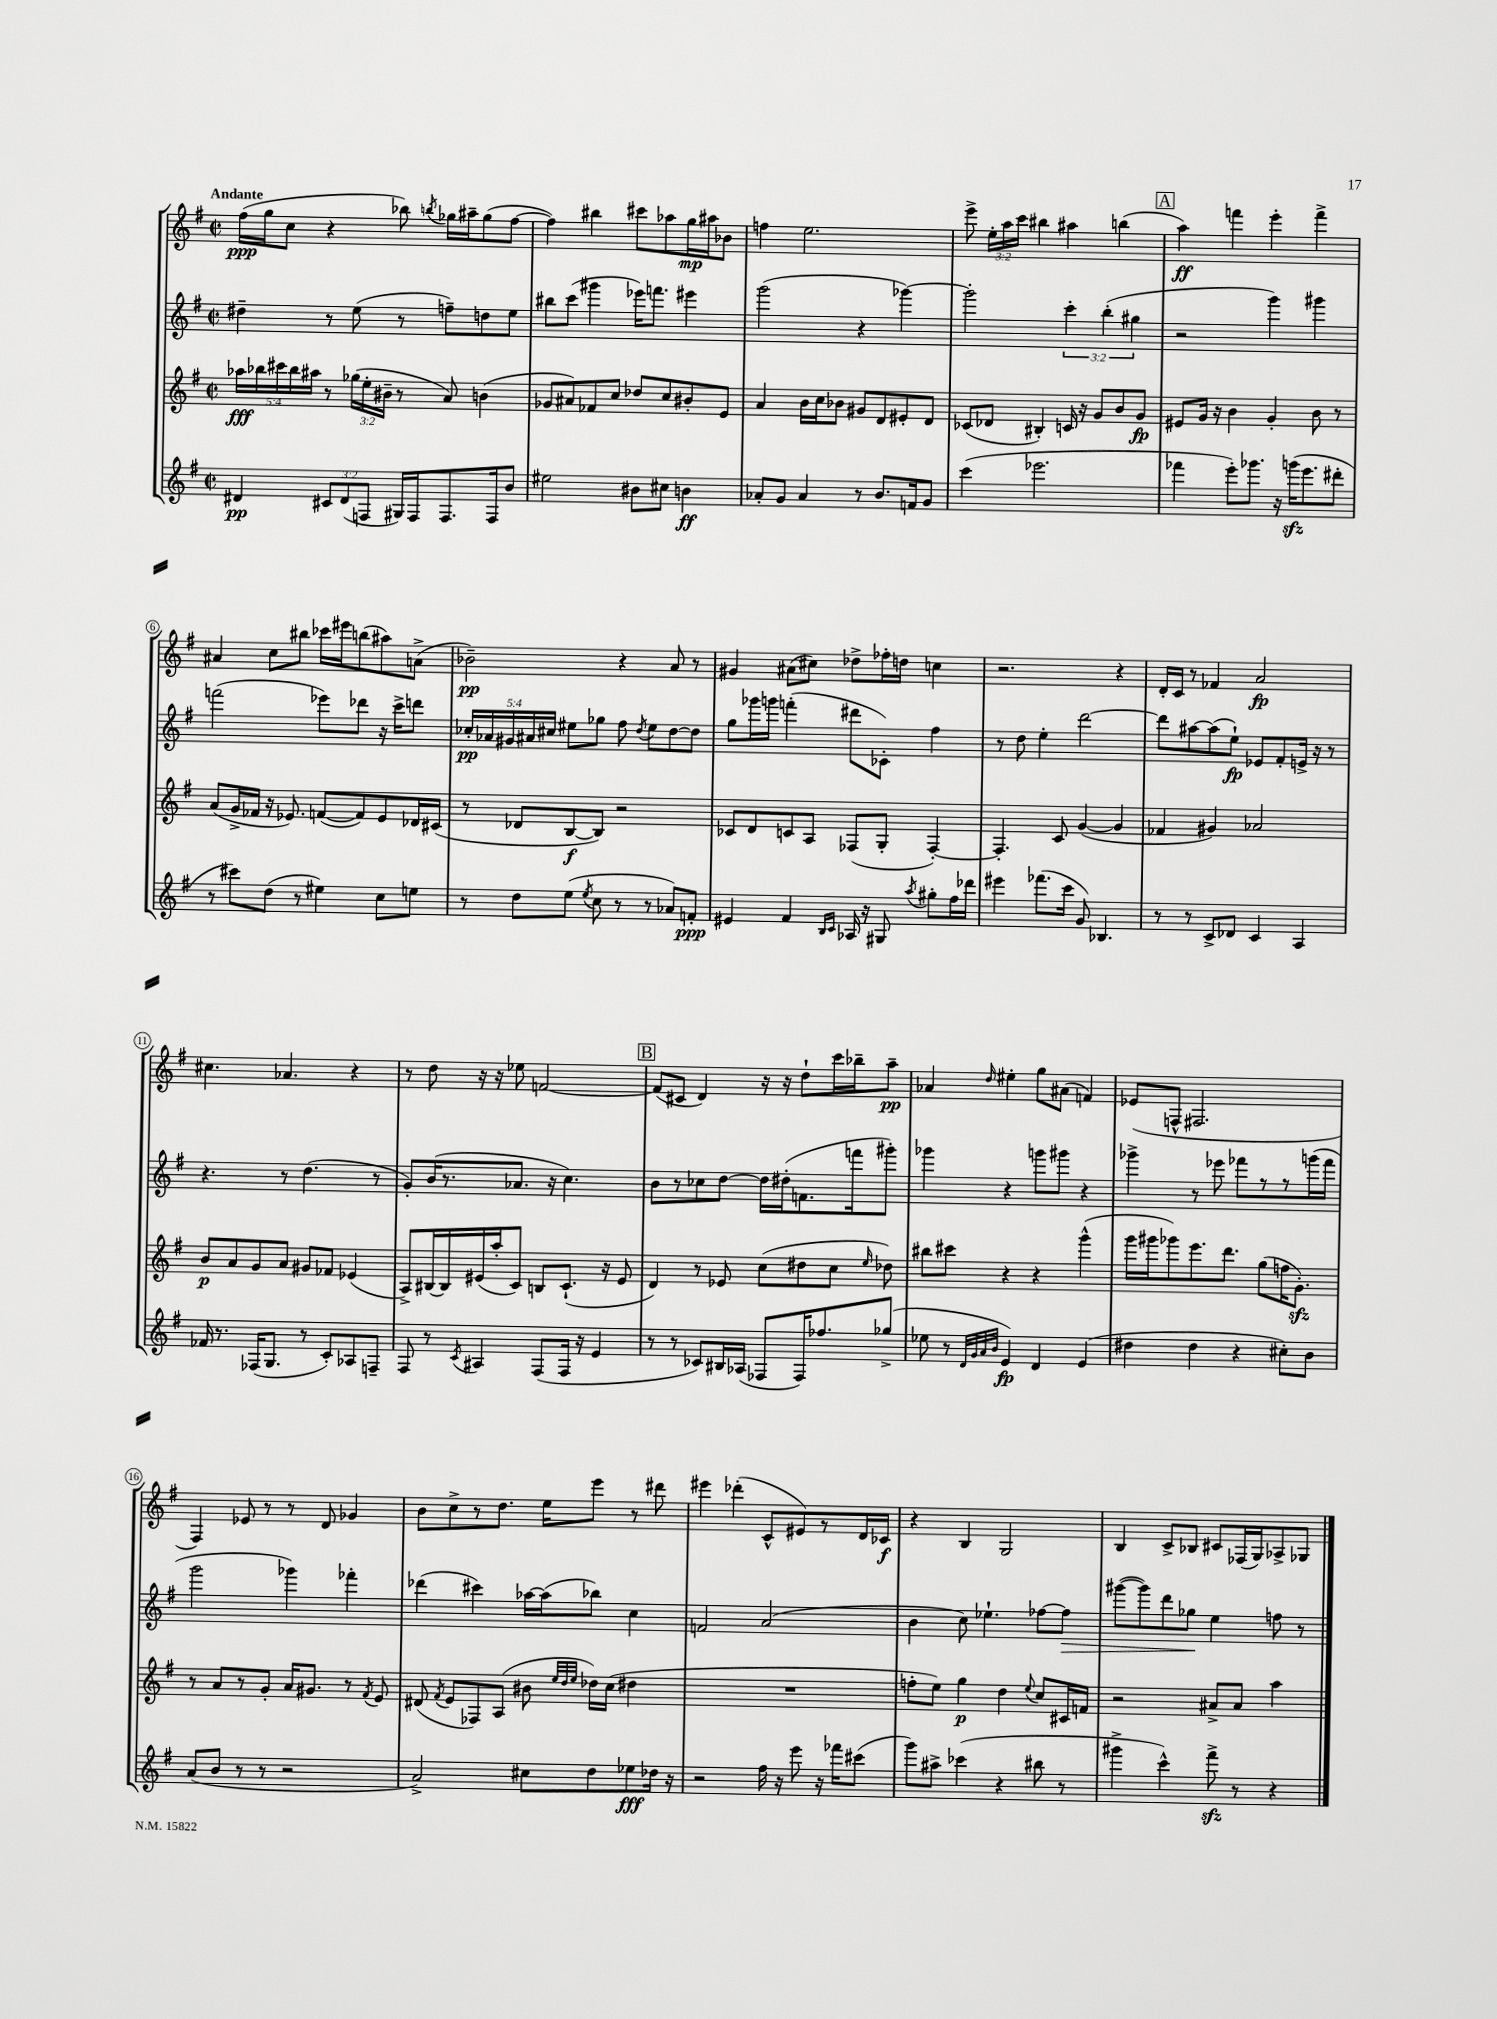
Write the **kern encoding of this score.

**kern	**dynam	**kern	**dynam	**kern	**dynam	**kern	**dynam
*part4	*part4	*part3	*part3	*part2	*part2	*part1	*part1
*staff4	*staff4	*staff3	*staff3	*staff2	*staff2	*staff1	*staff1
*clefG2	*	*clefG2	*	*clefG2	*	*clefG2	*
*k[f#]	*	*k[f#]	*	*k[f#]	*	*k[f#]	*
*M2/2	*	*M2/2	*	*M2/2	*	*M2/2	*
*met(c|)	*	*met(c|)	*	*met(c|)	*	*met(c|)	*
=1	=1	=1	=1	=1	=1	=1	=1
!	!	!	!	!	!	!LO:TX:a:B:t=Andante	!
4d#X/	pp	20aa-X\LL	fff	4dd#X~\	.	(16ff#\LL	ppp
.	.	20bb-X\	.	.	.	.	.
.	.	.	.	.	.	16gg\J	.
.	.	20ccc#X\	.	.	.	.	.
.	.	.	.	.	.	8cc\J	.
.	.	20bb-\	.	.	.	.	.
.	.	20aa#X\JJ	.	.	.	.	.
12c#X/L	.	8r	.	8r	.	4r	.
(12d#/	.	.	.	.	.	.	.
.	.	(24gg-X\LL	.	(8ee\	.	.	.
12Fn/J	.	24ee'\	.	.	.	.	.
.	.	24b#X~\JJ	.	.	.	.	.
16G#X/LL)	.	8r	.	8r	.	8bb-X\)	.
16F/J	.	.	.	.	.	.	.
.	.	.	.	.	.	8qbbn/	.
8.F/	.	8a/)	.	8ffn~\L)	.	16gg-X\LL	.
.	.	.	.	.	.	16aa#X~\J	.
.	.	(4bn\	.	8ddn\	.	(8gg-\	.
16F/k	.	.	.	.	.	.	.
8b/J	.	.	.	8ee\J	.	[8ff#\J	.
=2	=2	=2	=2	=2	=2	=2	=2
2ee#X\	.	8g-X/L	.	8bb#X\L	.	4ff#\])	.
.	.	8a#X/)	.	(8ccc\J	.	.	.
.	.	8f-X/	.	4ggg#X\	.	4bb#X\	.
.	.	8cc/J	.	.	.	.	.
8b#X\L	.	8dd-X/L	.	16eee-X\KL)	.	8ccc#X\L	.
.	.	.	.	8.fffn\J	.	.	.
8cc#X\J	.	8cc/	.	.	.	8aa-X\	.
4bn\	ff	8b#X'/	.	4eee#X\	.	16gg\L	mp
.	.	.	.	.	.	16aa#X\J	.
.	.	8e/J	.	.	.	8b-X\J	.
=3	=3	=3	=3	=3	=3	=3	=3
8a-X'/L	.	4a/	.	(2ggg\	.	4ffn\	.
8g/J	.	.	.	.	.	.	.
4a-/	.	16b\LL	.	.	.	2.ee\	.
.	.	16cc\J	.	.	.	.	.
.	.	8b-X\J	.	.	.	.	.
8r	.	8g#X/L	.	4r	.	.	.
8.b/L	.	8d/	.	.	.	.	.
.	.	8e#X'/	.	[4ggg-X\)	.	.	.
16fn/k	.	.	.	.	.	.	.
8g/J	.	8d/J	.	.	.	.	.
=4	=4	=4	=4	=4	=4	=4	=4
(4ccc\	.	(8c-X/L	.	2ggg-'\]	.	8eee^\	.
.	.	8d-X/J	.	.	.	24ee'\LL	.
.	.	.	.	.	.	24aa\	.
.	.	.	.	.	.	24ccc\JJ	.
2.eee-X\	.	4B#X'/)	.	.	.	4bb#X\	.
.	.	16cn/	.	6ccc'\	.	4aa#X\	.
.	.	16r	.	.	.	.	.
.	.	8g/L	.	.	.	.	.
.	.	.	.	(6bb'\	.	.	.
.	.	8b/	.	.	.	(4bbn\	.
.	.	.	.	6gg#X\	.	.	.
.	.	8g/J	fp	.	.	.	.
!!LO:REH:place=s1:t=A
=5	=5	=5	=5	=5	=5	=5	=5
4fff-X\	.	8e#X/L	.	2r	.	4aa\)	ff
.	.	16g/Jk	.	.	.	.	.
.	.	16r	.	.	.	.	.
8eee'\L)	.	4b\	.	.	.	4fffn\	.
8.ggg-X\J	.	.	.	.	.	.	.
.	.	4g'/	.	4ggg\)	.	4eee'\	.
16r	.	.	.	.	.	.	.
(16gggnzz\KL	.	.	.	.	.	.	.
8.eee\	.	.	.	.	.	.	.
.	.	8b\	.	4ggg#X\	.	4fff^\	.
8ddd#X'\J	.	8r	.	.	.	.	.
!!LO:LB:g=z
=6	=6	=6	=6	=6	=6	=6	=6
8r	.	(8a/L	.	(2fffn\	.	4a#X/	.
8ccc#X\L)	.	16g^/L	.	.	.	.	.
.	.	16f-X/JJ	.	.	.	.	.
(8dd\J	.	16r	.	.	.	8cc\L	.
.	.	8.e-X/)	.	.	.	.	.
8r	.	.	.	.	.	8bb#X\J	.
4ee#X\)	.	([8fn/L	.	8eee-X\L)	.	16ccc-X\LL	.
.	.	.	.	.	.	16eee#X\J	.
.	.	8f/])	.	8ddd-X\J	.	(8bbn\	.
8cc\L	.	8e-/	.	16r	.	8aa#X\)	.
.	.	.	.	16ccc^\KL	.	.	.
8een\J	.	16d-X/L	.	8dddn\J	.	(8an^\J	.
.	.	(16c#X/JJ	.	.	.	.	.
=7	=7	=7	=7	=7	=7	=7	=7
8r	.	8r	.	20cc-X'/LL	pp	2b-X~\)	pp
.	.	.	.	20a-X/	.	.	.
.	.	.	.	20g#X/	.	.	.
8dd\L	.	8d-X/L	.	.	.	.	.
.	.	.	.	20a#X/	.	.	.
.	.	.	.	20cc#X/JJ	.	.	.
(8ee\J	.	[8B/	f	8ee#X\L	.	.	.
8qee/	.	.	.	.	.	.	.
8cc\	.	8B/J])	.	8gg-X\J	.	.	.
8r	.	2r	.	8ff#\	.	4r	.
.	.	.	.	8qdd/	.	.	.
8r	.	.	.	8ee#\L	.	.	.
8a-X/L)	.	.	.	[8dd\	.	8a/	.
8fn'/J	ppp	.	.	8dd\J]	.	8r	.
=8	=8	=8	=8	=8	=8	=8	=8
4e#X/	.	8c-X/L	.	8gg\L	.	4g#X/	.
.	.	8d/	.	16ggg-X\L	.	.	.
.	.	.	.	16gggn\JJ	.	.	.
4f#/	.	8cn/	.	(4fffn'\	.	(8a#X\L	.
.	.	8A/J	.	.	.	8cc#X\J)	.
16qqB/LL	.	.	.	.	.	.	.
16qqc/JJ	.	.	.	.	.	.	.
16A-X/	.	(8F-X/L	.	8ddd#X\L	.	8dd-X^\L	.
16r	.	.	.	.	.	.	.
8G#X/	.	8G'/J	.	8c-X'\J)	.	16ff-X'\L	.
.	.	.	.	.	.	16ddn\JJ	.
8qaa/	.	.	.	.	.	.	.
8gg#X'\L	.	[4F-'/)	.	4ff#\	.	4ccn\	.
16ff#\L	.	.	.	.	.	.	.
16ddd-X\JJ	.	.	.	.	.	.	.
=9	=9	=9	=9	=9	=9	=9	=9
4eee#X\	.	4.F-'/]	.	8r	.	2.r	.
.	.	.	.	8dd\	.	.	.
(8.fff-X\L	.	.	.	4ee'\	.	.	.
.	.	8c/	.	.	.	.	.
16ccc\Jk	.	.	.	.	.	.	.
8g/)	.	([4g/	.	[2ddd\	.	.	.
4.B-X/	.	.	.	.	.	.	.
.	.	4g/]	.	.	.	4r	.
=10	=10	=10	=10	=10	=10	=10	=10
8r	.	4f-X/	.	8ddd\L]	.	16d'/LL	.
.	.	.	.	.	.	16c/JJ	.
8r	.	.	.	[8aa#X\	.	8r	.
8c^/L	.	4g#X/)	.	(8aa#\]	.	4f-X/	.
8d-X/J	.	.	.	8ee`\J)	fp	.	.
4c/	.	2a-X/	.	8e-X/L	.	2a/	fp
.	.	.	.	8f#'/	.	.	.
4A/	.	.	.	16en^/Jk	.	.	.
.	.	.	.	16r	.	.	.
.	.	.	.	8r	.	.	.
!!LO:LB:g=z
=11	=11	=11	=11	=11	=11	=11	=11
16f-X/	.	8b/L	p	4.r	.	4.cc#X\	.
8.r	.	.	.	.	.	.	.
.	.	8a/	.	.	.	.	.
(16F-X/KL	.	8g/	.	.	.	.	.
8.G/J	.	.	.	.	.	.	.
.	.	8a/J	.	8r	.	4.a-X/	.
8r	.	8g#X/L	.	(4.dd\	.	.	.
8c'/L)	.	8f-X/J	.	.	.	.	.
8A-X/	.	(4e-X/	.	.	.	4r	.
8Fn~/J	.	.	.	8r	.	.	.
=12	=12	=12	=12	=12	=12	=12	=12
8F#/	.	8A^/L)	.	8g'/L)	.	8r	.
8r	.	[16B#X/L	.	(16b/K	.	8dd\	.
.	.	16B#/]	.	8.r	.	.	.
8qc/	.	.	.	.	.	.	.
4A#X/	.	(16e#X/	.	.	.	16r	.
.	.	16aa'/J	.	.	.	16r	.
.	.	8c/J)	.	8.a-X/J	.	8ee-X\	.
(8F#/L	.	8Bn/L	.	.	.	[2fn/	.
.	.	.	.	16r	.	.	.
16F#/Jk	.	(8.c`/J	.	4.cc\)	.	.	.
16r	.	.	.	.	.	.	.
4e/	.	.	.	.	.	.	.
.	.	16r	.	.	.	.	.
.	.	8e#/	.	.	.	.	.
!!LO:REH:place=s1:t=B
=13	=13	=13	=13	=13	=13	=13	=13
8r	.	4d/)	.	8b\L	.	(8f/L]	.
8r	.	.	.	8r	.	8c#X/J	.
8c-X/L)	.	8r	.	8cc-X\	.	4d/)	.
16B#X/L	.	8e-X/	.	[8dd\J	.	.	.
(16A-X/JJ	.	.	.	.	.	.	.
8F-X/L	.	(8cc\L	.	16dd\LL]	.	16r	.
.	.	.	.	(16dd#X'\J	.	16r	.
16F-/K)	.	8dd#X\	.	8.fn\	.	8dd`\L	.
8.ff-X/	.	.	.	.	.	.	.
.	.	8cc\J	.	.	.	16ccc\L	.
.	.	.	.	16fffn\k	.	16bb-X~\J	.
.	.	16qqee/	.	.	.	.	.
(8gg-X^/J	.	8dd-X\)	.	8ggg#X'\J)	.	8aa~\J	pp
=14	=14	=14	=14	=14	=14	=14	=14
8ee-X\	.	8bb#X\L	.	4ggg-X\	.	4a-X/	.
8r	.	8ccc#X\J	.	.	.	.	.
32qqd/LLL	.	.	.	.	.	.	.
32qqg/	.	.	.	.	.	.	.
32qqa/	.	.	.	.	.	.	.
32qqb/JJJ	.	.	.	.	.	16qqdd/	.
4e/)	fp	4r	.	4r	.	4ee#X'\	.
4d/	.	4r	.	8gggn\L	.	8gg\L	.
.	.	.	.	8ggg#X\J	.	(8a#X\J	.
(4e/	.	(4ggg^^\	.	4r	.	4fn/)	.
=15	=15	=15	=15	=15	=15	=15	=15
4dd#X\	.	16ggg\LL	.	4ggg-X^\	.	(8e-X/L	.
.	.	16ggg#X\J	.	.	.	.	.
.	.	8ggg-X\)	.	.	.	8Fn^^/J	.
4dd#\	.	8.eee\	.	8r	.	2.F#X/	.
.	.	.	.	8eee-X\	.	.	.
.	.	8.ddd\J	.	.	.	.	.
4r	.	.	.	8fff-X\L	.	.	.
.	.	(8gg\L	.	8r	.	.	.
8cc#X'\L)	.	16ffn\K	.	8r	.	.	.
.	.	8.gzz'\J)	.	.	.	.	.
8b\J	.	.	.	(16gggn\L	.	.	.
.	.	.	.	16fff-\JJ	.	.	.
!!LO:LB:g=z
=16	=16	=16	=16	=16	=16	=16	=16
(8a/L	.	8r	.	2ggg\	.	4F#/)	.
8b/J	.	8a/L	.	.	.	.	.
8r	.	8r	.	.	.	8e-X/	.
8r	.	8g'/J	.	.	.	8r	.
2r	.	16a/KL	.	4ggg-X\)	.	8r	.
.	.	8.g#X/J	.	.	.	.	.
.	.	.	.	.	.	8d/	.
.	.	8r	.	4fff-X'\	.	4g-X/	.
.	.	8qf#/	.	.	.	.	.
.	.	8e/	.	.	.	.	.
=17	=17	=17	=17	=17	=17	=17	=17
2a^/)	.	(8d#X/	.	(4ddd-X\	.	8b\L	.
.	.	8qf#/	.	.	.	.	.
.	.	8e/L	.	.	.	8cc^\	.
.	.	8F-X/)	.	4ccc#X\)	.	8r	.
.	.	(8A/J	.	.	.	8.dd\J	.
8cc#X\L	.	8b#X\	.	[16aa-X\LL	.	.	.
.	.	.	.	(16aa-\J]	.	16ee\KL	.
.	.	32qqee/LLL	.	.	.	.	.
.	.	32qqdd/	.	.	.	.	.
.	.	32qqee/JJJ	.	.	.	.	.
8dd\	.	16dd-X\LL)	.	8bb-X\J)	.	8eee\J	.
.	.	(16cc\JJ	.	.	.	.	.
8ee-X\	fff	4dd#X\	.	4cc\	.	8r	.
16dd-X\Jk	.	.	.	.	.	8ddd#X\	.
16r	.	.	.	.	.	.	.
=18	=18	=18	=18	=18	=18	=18	=18
2r	.	1r	.	2fn/	.	4eee#X\	.
.	.	.	.	.	.	(4ddd-X'\	.
16ff#\	.	.	.	(2a/	.	8c^^/L	.
16r	.	.	.	.	.	.	.
8eee\	.	.	.	.	.	8e#X/)	.
16r	.	.	.	.	.	8r	.
16fff-X\KL	.	.	.	.	.	.	.
(8ccc#X\J	.	.	.	.	.	16d/L	.
.	.	.	.	.	.	16c-X/JJ	f
=19	=19	=19	=19	=19	=19	=19	=19
8ggg\L)	.	8ffn'\L	.	4b\	.	4r	.
8aa#X^\J	.	8ee\J)	.	.	.	.	.
(4ccc-X\	.	4gg\	p	8cc\)	.	4B/	.
.	.	.	.	4.ee-X`\	.	.	.
4r	.	4dd\	.	.	.	2G/	.
.	.	8qqee/	.	.	.	.	.
8bb#X\	.	8cc/L	.	[8ff-X\L	.	.	.
!	!	!	!	!	!LO:HP:b	!	!
8r	.	16c#X/L	.	8ff-\J]	>	.	.
.	.	16fn/JJ	.	.	.	.	.
=20	=20	=20	=20	=20	=20	=20	=20
4ggg#X^\	.	2r	.	([8ggg#X\L	.	4B/	.
.	.	.	.	8ggg#\])	.	.	.
4ccc^^\)	.	.	.	8ddd\	.	8c^/L	.
.	.	.	.	8gg-X\J	.	8B-X/J	.
8fff#zz^\	.	8a#X^/L	.	4ee\	]	8c#X/L	.
8r	.	8a#/J	.	.	.	(16F-X/L	.
.	.	.	.	.	.	16G/J)	.
4r	.	4aa\	.	8ffn\	.	8A-X^/	.
.	.	.	.	8r	.	8G-X/J	.
==	==	==	==	==	==	==	==
*-	*-	*-	*-	*-	*-	*-	*-
